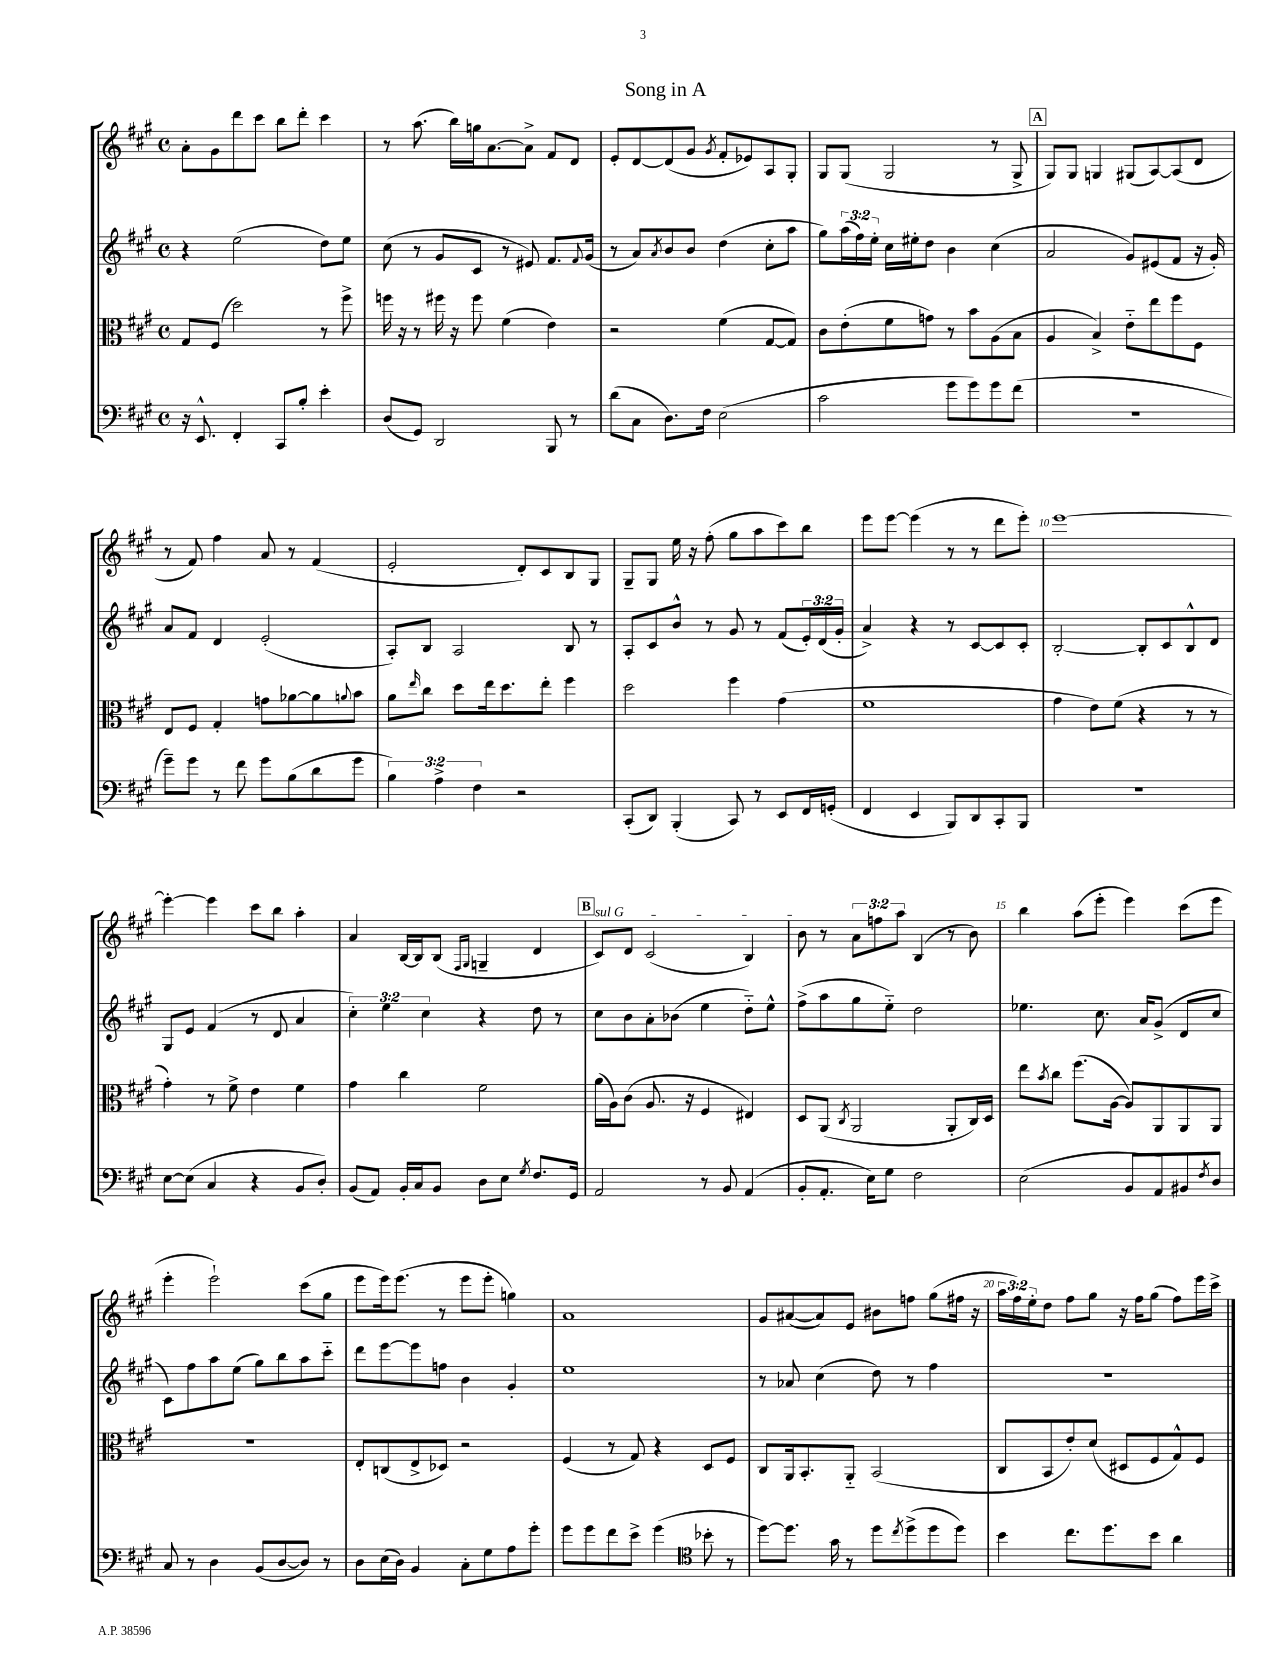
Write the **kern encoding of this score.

**kern	**kern	**kern	**kern
*staff4	*staff3	*staff2	*staff1
*clefF4	*clefC3	*clefG2	*clefG2
*k[f#c#g#]	*k[f#c#g#]	*k[f#c#g#]	*k[f#c#g#]
*M4/4	*M4/4	*M4/4	*M4/4
*met(c)	*met(c)	*met(c)	*met(c)
16r	8G#/L	4r	8a'\L
8.EE^^/	.	.	.
.	(8F#/J	.	8g#\
4FF#'/	2dd\)	(2ee\	8ddd\
.	.	.	8ccc#\J
8CC#/L	.	.	8bb\L
8B'/J	.	.	8ddd'\J
4e'\	8r	8dd\L)	4ccc#\
.	8ff#^\	8ee\J	.
=	=	=	=
(8D/L	16ff\	(8cc#\	8r
.	16r	.	.
8GG#/J)	8r	8r	(8.aa\
2DD/	16ff#\	8g#/L	.
.	16r	.	16bb\LL)
.	8ff#\	8c#/J	16gg\J
.	.	.	[8.a\
.	(4f#\	8r	.
.	.	8e#/)	8a^\]J
8BBB/	4e\)	8.f#/L	8f#/L
8r	.	.	8d/J
.	.	8qqf#/	.
.	.	(16g#/Jk	.
=	=	=	=
(8d\L	2r	8r	8e'/L
8C#\J	.	8a/L)	[8d/
.	.	8qa/	.
8.D\L)	.	8b/	(8d/]
.	.	8b/J	8g#/J
16F#\Jk	.	.	.
.	.	.	8qg#/
(2E\	(4f#\	(4dd\	8f#'/L
.	.	.	8e-/)
.	[8G#/L	8cc#'\L	8A/
.	8G#/]J)	8aa\J	8G#'/J
=	=	=	=
2c#\	8c#\L	8gg#\L)	8G#/L
.	(8e'\	(24aa\L	(8G#/J
.	.	24ff#\)	.
.	.	24ee'\JJ	.
.	8f#\	16cc#\LL	2G#/
.	.	16ee#'\J	.
.	8g\J)	8dd\J	.
8g#\L	8r	4b\	.
8g#\)	8b\L	.	.
8g#\	(8A\	(4cc#\	8r
(8f#\J	8B\J	.	8G#^/
=	=	=	=
1r	4A/	2a/	8G#/L)
.	.	.	8G#/J
.	4B^/)	.	4G/
.	8e'~\L	8g#/L)	(8G#/L
.	8ee\	(8e#/	[8A/)
.	8ff#\	8f#/J	(8A/]
.	8F#\J	16r	8d/J
.	.	16g#'/)	.
=	=	=	=
8g#~\L)	8E/L	8a/L	8r
8g#\J	8F#/J	8f#/J	8f#/)
8r	4G#'/	4d/	4ff#\
8f#\	.	.	.
8g#\L	8g\L	(2e'/	8a/
(8B\	[8a-\	.	8r
8d\	8a-\]	.	(4f#/
.	8qqa/	.	.
8g#\J	8b\J	.	.
=	=	=	=
6B\)	8a\L	8A'/L)	2e'/
.	16qqee/	.	.
.	8cc#\J	8B/J	.
6A^\	.	.	.
.	8dd\L	2A/	.
6F#\	.	.	.
.	16ee\k	.	.
.	8.dd\	.	.
2r	.	.	8d'/L)
.	8ee'\J	.	8c#/
.	4ff#\	8B/	8B/
.	.	8r	8G#/J
=	=	=	=
(8CC#'/L	2dd\	8A'/L	8G#~/L
8DD/J)	.	8c#/	8G#/J
(4BBB'/	.	8b^^/J	16ee\
.	.	.	16r
.	.	8r	(8ff#'\
8CC#/)	4ff#\	8g#/	8gg#\L
8r	.	8r	8aa\
8EE/L	(4g#\	(8f#/L	8ccc#\)
16FF#/L	.	24e'/L)	8bb\J
.	.	(24d/	.
(16GG'/JJ	.	.	.
.	.	24g#'/JJ	.
=	=	=	=
4FF#/	1f#	4a^/)	8eee\L
.	.	.	[8eee\J
4EE/	.	4r	(4eee\]
8BBB/L)	.	8r	8r
8DD/	.	[8c#/L	8r
8CC#'/	.	8c#/]	8ddd\L
8BBB/J	.	8c#'/J	8eee'\J)
=	=	=	=
1r	4g#\	[2B'/	[1eee
.	8e\L)	.	.
.	(8f#\J	.	.
.	4r	8B'/]L	.
.	.	8c#/	.
.	8r	8B^^/	.
.	8r	8d/J	.
=	=	=	=
[8E\L	4g#'\)	8G#/L	4eee'\_
(8E\]J	.	8e/J	.
4C#/	8r	(4f#/	4eee\]
.	8f#^\	.	.
4r	4e\	8r	8ccc#\L
.	.	8d/	8bb\J
8BB/L	4f#\	4a/	4aa'\
8D'/J)	.	.	.
=	=	=	=
(8BB/L	4g#\	6cc#'\)	4a/
8AA/J)	.	.	.
.	.	6ee\	.
16BB'/LL	4cc#\	.	[16B/LL
16C#/J	.	.	16B/]J
.	.	6cc#\	.
8BB/J	.	.	(8B/J
.	.	.	16qqF#/LL
.	.	.	16qqG#/JJ
8D\L	2f#\	4r	4G~/
8E\J	.	.	.
8qG#/	.	.	.
8.F#/L	.	8dd\	4d/
.	.	8r	.
16GG#/Jk	.	.	.
=	=	=	=
2AA/	(16a\LL	8cc#\L	8c#/L)
.	16A\J)	.	.
.	(8c#\J	8b\	8d/J
.	8.A/	8a'\	(2c#/
.	.	(8b-\J	.
.	16r	.	.
8r	4F#/	4ee\	.
8BB/	.	.	.
(4AA/	4E#/)	8dd'~\L)	4B/)
.	.	8ee^^\J	.
=	=	=	=
8BB'/L	8D/L	(8ff#^\L	8b\
8.AA'/J	(8AA/J	8aa\	8r
.	8qC#/	.	.
.	2AA/	8gg#\	12a\L
16E\LK)	.	.	.
.	.	.	12ff\
8G#\J	.	8ee'~\J)	.
.	.	.	12aa\J
2F#\	.	2dd\	(4B/
.	8AA'/L	.	8r
.	16C#/L)	.	8b\)
.	16D/JJ	.	.
=	=	=	=
(2E\	8ee\L	4.ee-\	4bb\
.	8qb/	.	.
.	8cc#\J	.	.
.	(8.ff#\L	.	(8aa\L
.	.	8.cc#\	8eee'\J
.	[16A\Jk	.	.
8BB/L	8A/]L)	.	4eee\)
.	.	16a/LK	.
8AA/)	8AA/	(8g#^/J	.
8BB#/	8AA/	8d/L	(8ccc#\L
8qF#/	.	.	.
8D/J	8AA/J	8cc#/J	8eee\J
=	=	=	=
8C#/	1r	8c#\L)	4eee'\
8r	.	8ff#\	.
4D\	.	8aa\	2eee`\)
.	.	(8ee\J	.
(8BB/L	.	8gg#\L)	.
[8D/	.	8bb\	.
8D/]J)	.	8aa\	(8ccc#\L
8r	.	8ccc#'~\J	8gg#\J
=	=	=	=
8D\L	8E'/L	8ddd\L	8eee\L
(16E\L	(8C/	[8eee\	16eee\k)
16D\JJ)	.	.	(8.eee\J
4BB/	8E^/	8eee\]	.
.	8D-/J)	8ff\J	8r
8C#'\L	2r	4b\	8eee\L
8G#\	.	.	8eee'\J
8A\	.	4g#'/	4gg\)
8g#'\J	.	.	.
=	=	=	=
8g#\L	(4F#/	1ee	1a
8g#\	.	.	.
8f#\	8r	.	.
8e^\J	8G#/)	.	.
(4g#\	4r	.	.
*clefC4	*	*	*
8b-'\	8D/L	.	.
8r	8F#/J	.	.
=	=	=	=
[8dd\L)	8C#/L	8r	8g#/L
8.dd\]J	16AA/k	8a-/	([8a#/
.	8.BB'/	.	.
.	.	(4cc#\	8a#/])
16g#\	.	.	.
8r	8AA'~/J	.	8e/J
8dd\L	(2BB/	8dd\)	8b#\L
8qcc#/	.	.	.
(8dd^\	.	8r	8ff\J
8dd\	.	4ff#\	(8gg#\L
8dd\J)	.	.	16ff#\Jk
.	.	.	16r
=	=	=	=
4b\	8C#/L	1r	24aa\LL
.	.	.	24ff#\)
.	.	.	24ee'\J
.	8BB/	.	8dd\J
8.cc#\L	8e'/)	.	8ff#\L
.	(8d/J	.	8gg#\J
8.dd\	.	.	.
.	8D#/L	.	16r
.	.	.	16ff#\LK
8b\J	8F#/	.	(8gg#\J
4a\	8G#^^/)	.	8ff#\L)
.	8F#/J	.	16eee\L
.	.	.	16ccc#^\JJ
==	==	==	==
*-	*-	*-	*-
